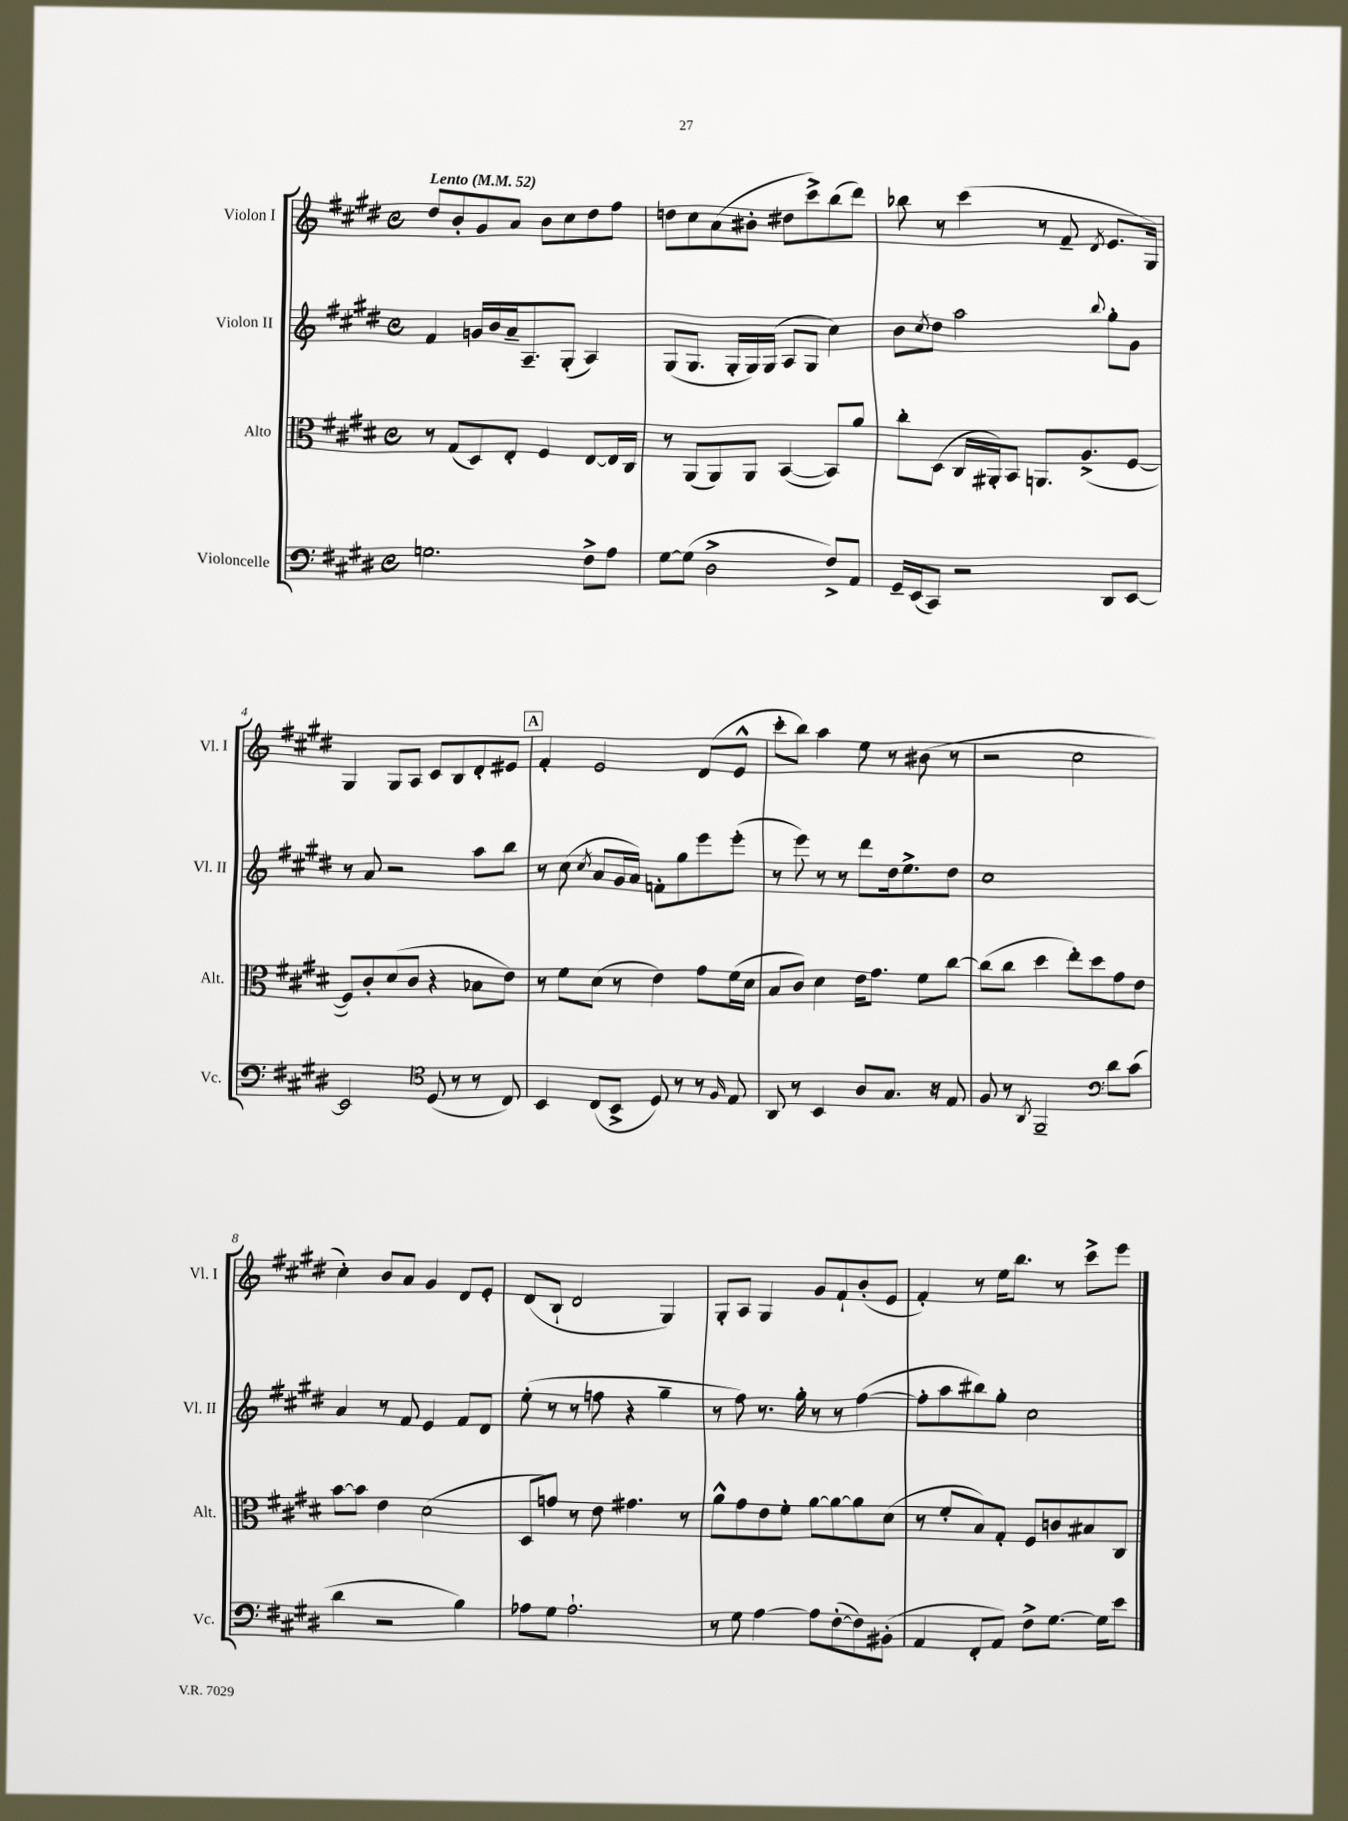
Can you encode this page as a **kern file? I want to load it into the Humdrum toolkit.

**kern	**kern	**kern	**kern
*staff4	*staff3	*staff2	*staff1
*clefF4	*clefC3	*clefG2	*clefG2
*k[f#c#g#d#]	*k[f#c#g#d#]	*k[f#c#g#d#]	*k[f#c#g#d#]
*M4/4	*M4/4	*M4/4	*M4/4
*met(c)	*met(c)	*met(c)	*met(c)
*MM52	*MM52	*MM52	*MM52
2.G\	8r	4f#/	8dd#/L
.	(8G#/L	.	8b'/
.	8D#/)	16g/LL	8g#/
.	.	16b/	.
.	8E'/J	16a~/J	8a/J
.	.	8.A~/	.
.	4F#/	.	8b\L
.	.	(8G#'/J	8cc#\
8F#^\L	[8E/L	4A/)	8dd#\
8A\J	16E/]L	.	8ff#\J
.	16C#/JJ	.	.
=	=	=	=
[8G#\L	8r	(8G#/L	8dd\L
(8G#\]J	(8AA/L	8.G#/J	8cc#\
2D#^\	8AA/)	.	(8a\
.	.	16G#'/LL	.
.	8AA/J	16G#/)	8b#'\J
.	.	(16G#/JJ	.
.	([4BB/	8A/L	8dd#\L
.	.	8G#/J	8ccc#^\)
8F#^/L)	8BB/]L)	4cc#\)	(8bb\
8AA/J	8a/J	.	8ddd#\J)
=	=	=	=
16GG#~/LL	8cc#'\L	8b\L	8bb-\
(16EE/J	.	.	.
.	.	8qcc#/	.
8CC#/J)	(8D#\J	8dd#\J	8r
2r	16C#/LL	2aa\	(4ccc#\
.	16AA#'/J)	.	.
.	8BB/J	.	.
.	8.AA/L	.	8r
.	.	.	8f#~/
.	(8.A^/	.	.
.	.	8qqbb/	8qd#/
8DD#/L	.	8gg#'\L	8.e/L
[8EE/J	[8F#/J	8g#\J	.
.	.	.	16G#/Jk)
=	=	=	=
2EE/]	8F#/]L)	8r	4G#/
.	8c#'/	8a/	.
.	(8d#/	2r	8G#/L
.	8c#/J	.	8A/J
*clefC4	*	*	*
(8D#/	4r	.	8c#/L
8r	.	.	8B/
8r	8B-\L	8aa\L	8d#'/
8C#/)	8e\J)	8bb\J	8e#/J
=	=	=	=
4BB/	8r	8r	4f#'/
.	8f#\L	(8cc#\	.
.	.	8qcc#/	.
(8C#/L	(8d#\J	8a/L	2e/
8BB^/J	8r	16g#/L	.
.	.	16a/JJ)	.
8D#/)	4e\)	8f'\L	.
8r	.	8gg#\	.
8r	8g#\L	8eee\	(8d#/L
16qqF#/	.	.	.
8E/	(16f#\L	(8eee'\J	8e^^/J
.	16d#\JJ	.	.
=	=	=	=
8AA/	8B/L	8r	8ccc#'\L
8r	8c#/J)	8eee\)	8bb\J)
4BB/	4d#\	8r	4aa\
.	.	8r	.
8A/L	16e\LK	8ddd#\L	8ee\
.	8.g#\J	.	.
8.G#/J	.	16dd#\k	8r
.	.	8.ee^\	.
.	8f#\L	.	(8b#\
16r	.	.	.
8E/	[8cc#\J	8dd#\J	8r
=	=	=	=
8F#/	(8cc#\]L	1cc#	2r
8r	8cc#\J	.	.
8qAA/	.	.	.
2FF#~/	4dd#\	.	.
.	8ee'\L)	.	2cc#\
.	8dd#\	.	.
*clefF4	*	*	*
8d#\L	8g#\	.	.
(8c#\J	8e\J	.	.
=	=	=	=
4d#\	[8b\L	4a/	4cc#'\)
.	8b\]J	.	.
2r	4e\	8r	8b/L
.	.	8f#/	8a/J
.	(2d#\	4e/	4g#/
4B\)	.	8f#/L	8d#/L
.	.	8d#/J	8e'/J
=	=	=	=
8A-\L	8D#/L	(8ee'\	(8d#/L
8G#\J	8g/J)	8r	8B`/J
2.A-`\	8r	8r	2d#/
.	8e\	8ff\	.
.	4.g#\	4r	.
.	.	4gg#~\	4G#/)
.	8r	.	.
=	=	=	=
8r	8a^^\L	8r	8G#'/L
8G#\	8g#\	8ff#\)	8A/J
[4A\	8e\	8.r	4G#/
.	8f#'\J	.	.
.	.	16gg#'\	.
8A\]L	[8a\L	8r	8g#/L
([8F#'\	8a\_	8r	8f#`/
8F#\])	8a\]	([4ff#\	(8b'/
(8BB#'\J	(8d#\J	.	8e/J
=	=	=	=
4AA/	8r	8ff#'\]L	4f#'/)
.	8f#'/L	8aa\	.
8FF#'/L	8B/)	8bb#\)	8r
8AA/J)	8G#'/J	8gg#'\J	16ee\LK
.	.	.	8.bb\J
8F#^\L	8F#/L	2cc#\	.
[8.G#\J	8c/	.	8r
.	8B#/	.	8ccc#^\L
16G#\]LK	.	.	.
8e\J	8C#/J	.	8eee\J
==	==	==	==
*-	*-	*-	*-
